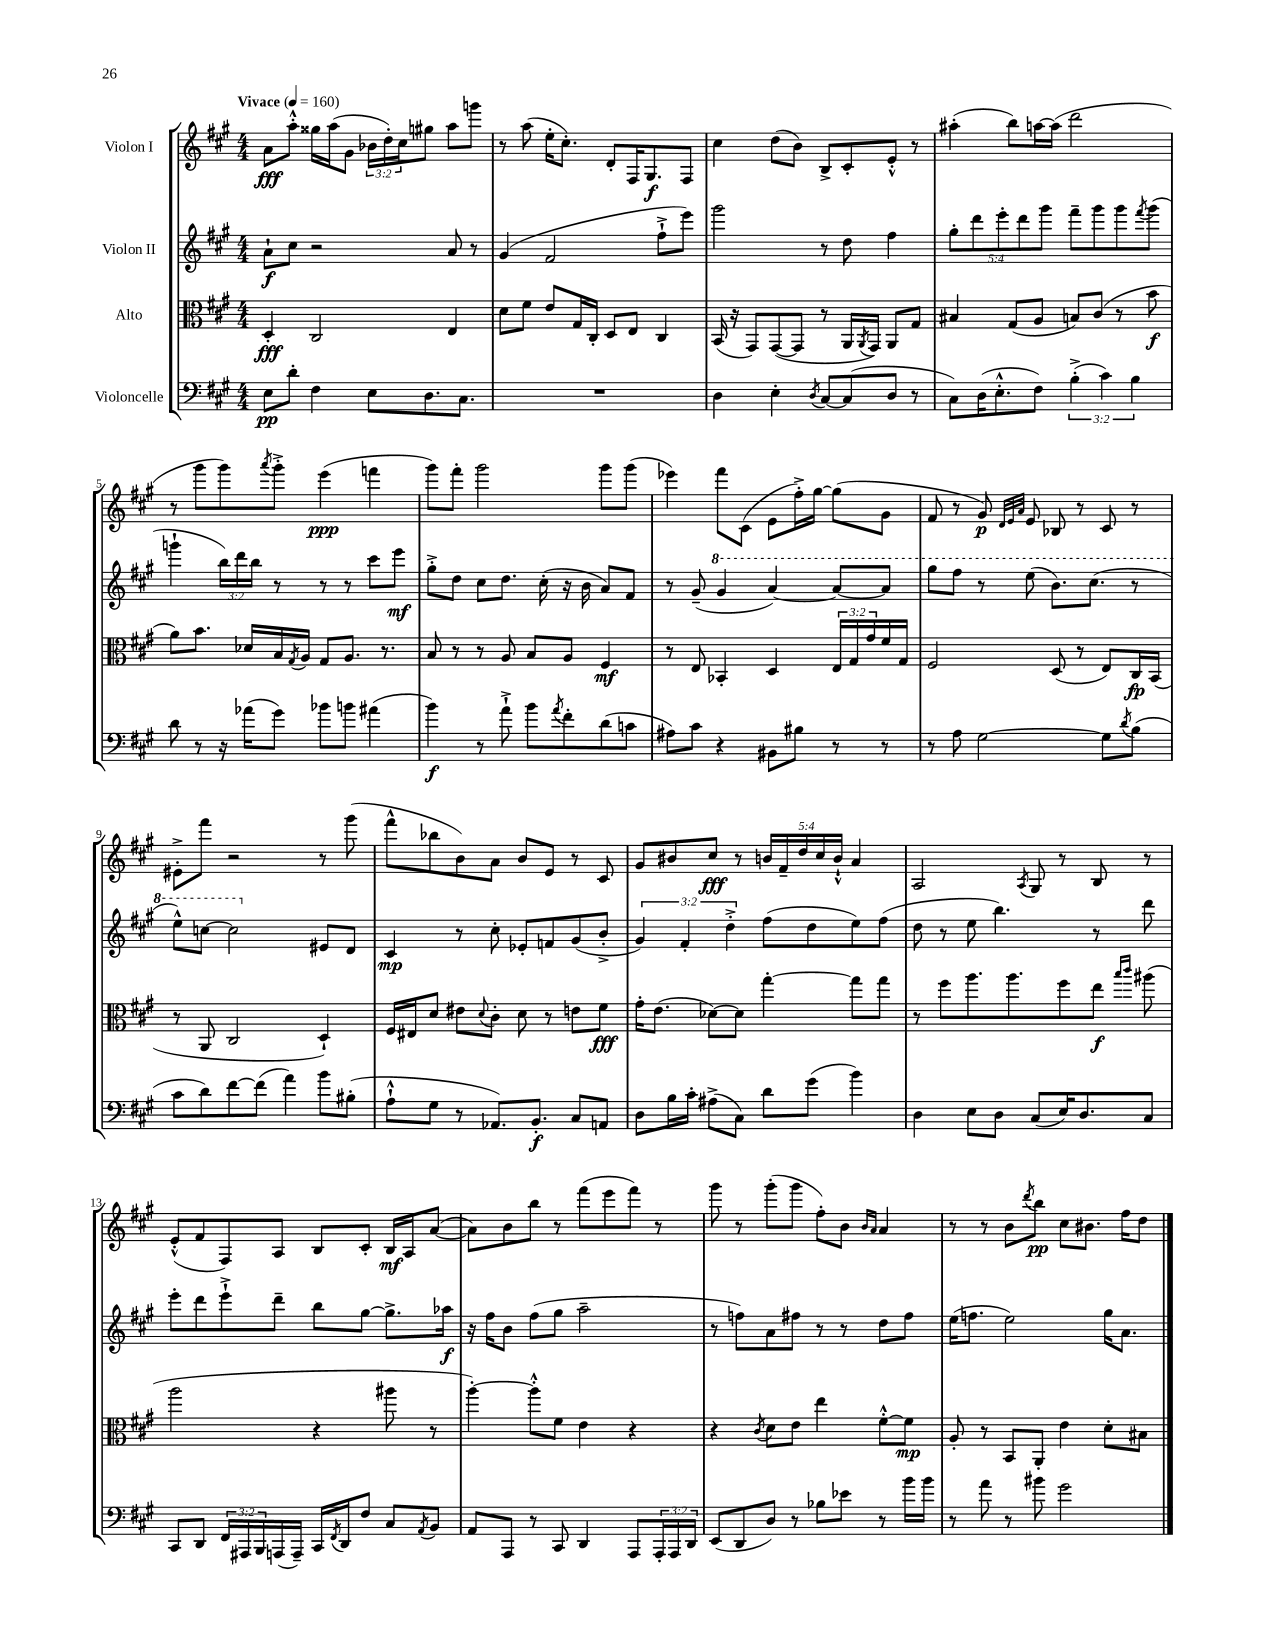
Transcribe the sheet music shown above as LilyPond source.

<<
\new StaffGroup <<
\new Staff = "s0" \with { instrumentName = "Violon I" } {
    \clef treble \key a \major \numericTimeSignature \time 4/4 \override Staff.TupletNumber.text = #tuplet-number::calc-fraction-text \tempo "Vivace" 4 = 160
    a'8\fff a''8-.-^ gisis''16 a''16( gis'8 \tuplet 3/2 { bes'16 d''16-.) cis''16 } gis''8 a''8 g'''8 |
    r8 a''8( e''16-. cis''8.-.) d'8-. fis16 gis8.\f fis8 |
    cis''4 d''8( b'8) b8-> cis'8-. e'8-.-^ r8 |
    ais''4-.( b''8) a''16~ a''16( d'''2 |
    r8 gis'''8 gis'''8) \acciaccatura { a'''8 } gis'''8-.-> e'''4\ppp( f'''4 |
    gis'''8) fis'''8-. gis'''2 gis'''8 gis'''8( |
    ees'''4) fis'''8 cis'8( e'8 fis''16-.->) gis''16~ gis''8( gis'8 |
    fis'8 r8 gis'8\p) \grace { d'32 e'32 a'32 } e'8 bes8 r8 cis'8 r8 |
    eis'8-.-> fis'''8 r2 r8 gis'''8( |
    fis'''8-^ bes''8 b'8) a'8 b'8 e'8 r8 cis'8 |
    gis'8 bis'8 cis''8\fff r8 \tuplet 5/4 { b'16 fis'16-- d''16 cis''16 b'16-!-^ } a'4 |
    a2 \acciaccatura { a8 } gis8 r8 b8 r8 |
    e'8-.-^( fis'8 fis8) a8 b8 cis'8-. b16\mf a16 a'8~( |
    a'8) b'8 b''8 r8 fis'''8( e'''8 fis'''8) r8 |
    gis'''8 r8 gis'''8-.( gis'''8 fis''8-.) b'8 \grace { b'16 a'16 } a'4 |
    r8 r8 b'8 \acciaccatura { d'''8 } b''8\pp cis''8 bis'8. fis''16 d''8 \bar "|." |
}
\new Staff = "s1" \with { instrumentName = "Violon II" } {
    \clef treble \key a \major \numericTimeSignature \time 4/4 \override Staff.TupletNumber.text = #tuplet-number::calc-fraction-text
    a'8-!\f cis''8 r2 a'8 r8 |
    gis'4( fis'2 fis''8-!-> e'''8) |
    gis'''2 r8 d''8 fis''4 |
    \tuplet 5/4 { gis''8-. d'''8 e'''8-. d'''8 gis'''8 } fis'''8-- gis'''8 gis'''8 \acciaccatura { fis'''8 } gis'''8( |
    g'''4-! \tuplet 3/2 { b''16) d'''16 b''16 } r8 r8 r8 cis'''8 e'''8\mf |
    gis''8-.-> d''8 cis''8 d''8. cis''16-.( r16 b'16 a'8) fis'8 |
    r8 gis'8--( \ottava #1 gis''4 a''4~) a''8~ a''8 |
    gis'''8 fis'''8 r8 e'''8( b''8.) cis'''8.( r8 |
    e'''8-^) c'''8~ c'''2 \ottava #0 eis'8 d'8 |
    cis'4\mp r8 cis''8-. ees'8-. f'8 gis'8( b'8-.-> |
    \tuplet 3/2 { gis'4) fis'4-. d''4-.-> } fis''8( d''8 e''8) fis''8( |
    d''8 r8 e''8 b''4.) r8 d'''8 |
    e'''8-. d'''8 e'''8-!-> d'''8-- b''8 gis''8~ gis''8.-> aes''16\f |
    r16 fis''16 b'8 fis''8( gis''8 a''2-- |
    r8 f''8) a'8 fis''8 r8 r8 d''8 fis''8 |
    e''16( f''8. e''2) gis''16 a'8. \bar "|." |
}
\new Staff = "s2" \with { instrumentName = "Alto" } {
    \clef alto \key a \major \numericTimeSignature \time 4/4 \override Staff.TupletNumber.text = #tuplet-number::calc-fraction-text
    d4-.\fff cis2 e4 |
    d'8 fis'8 e'8 gis16 cis16-. d8 e8 cis4 |
    b,16( r16 gis,8) gis,8~( gis,8 r8 a,16 \acciaccatura { a,8 } gis,16) a,8 gis8 |
    bis4 gis8( a8 b8) cis'8( r8 b'8\f |
    a'8) b'8. des'16 b16 \acciaccatura { gis8 } a16 gis8 a8. r8. |
    b8 r8 r8 a8 b8 a8 fis4\mf |
    r8 e8 bes,4-. d4 \tuplet 3/2 { e16 gis16 gis'16 } fis'16 gis16 |
    fis2 d8( r8 e8) cis16\fp b,16( |
    r8 a,8 cis2 d4-!) |
    fis16 eis16 d'8 eis'8 \appoggiatura { d'8 } cis'8-. d'8 r8 e'8 fis'8\fff |
    gis'16-. e'8.( des'8~) des'8 gis''4~-. gis''8 gis''8 |
    r8 fis''8 a''8. a''8. fis''8 e''8\f \grace { b''16 cis'''16 } ais''8( |
    a''2 r4 ais''8 r8 |
    a''4~-.) a''8-.-^ fis'8 e'4 r4 |
    r4 \acciaccatura { cis'8 } d'8 e'8 e''4 fis'8~-.-^ fis'8\mp |
    a8-. r8 b,8 a,8-. e'4 d'8-. bis8 \bar "|." |
}
\new Staff = "s3" \with { instrumentName = "Violoncelle" } {
    \clef bass \key a \major \numericTimeSignature \time 4/4 \override Staff.TupletNumber.text = #tuplet-number::calc-fraction-text
    e8\pp d'8-. fis4 e8 d8. cis8. |
    R1 |
    d4 e4-. \acciaccatura { d8 } cis8~ cis8( d8 r8 |
    cis8) d16( e8.-.-^ fis8) \tuplet 3/2 { b4-.->( cis'4) b4 } |
    d'8 r8 r16 aes'16( gis'8) bes'8 b'8 ais'4( |
    b'4\f) r8 a'8-!-> b'8 \acciaccatura { a'8 } fis'8-. d'8( c'8 |
    ais8) cis'8 r4 bis,8 bis8 r8 r8 |
    r8 a8 gis2~ gis8 \acciaccatura { d'8 } b8( |
    cis'8 d'8) fis'8~ fis'8( a'4) b'8 bis8-.( |
    a8-!-^ gis8 r8 aes,8.) b,8.-.\f cis8 a,8 |
    d8 b16 cis'16-. ais8->( cis8) d'8 gis'8( b'4) |
    d4 e8 d8 cis8( e16) d8. cis8 |
    cis,8 d,8 \tuplet 3/2 { fis,16 ais,,16 b,,16 } a,,16( a,,16--) cis,16 \acciaccatura { fis,8 } d,16 fis8 cis8 \acciaccatura { a,8 } b,8 |
    a,8 a,,8 r8 cis,8 d,4 a,,8 \tuplet 3/2 { a,,16-. a,,16 d,16 } |
    e,8( d,8 d8) r8 bes8 ees'8 r8 b'16 b'16 |
    r8 a'8 r8 bis'8 gis'2 \bar "|." |
}
>>
>>
